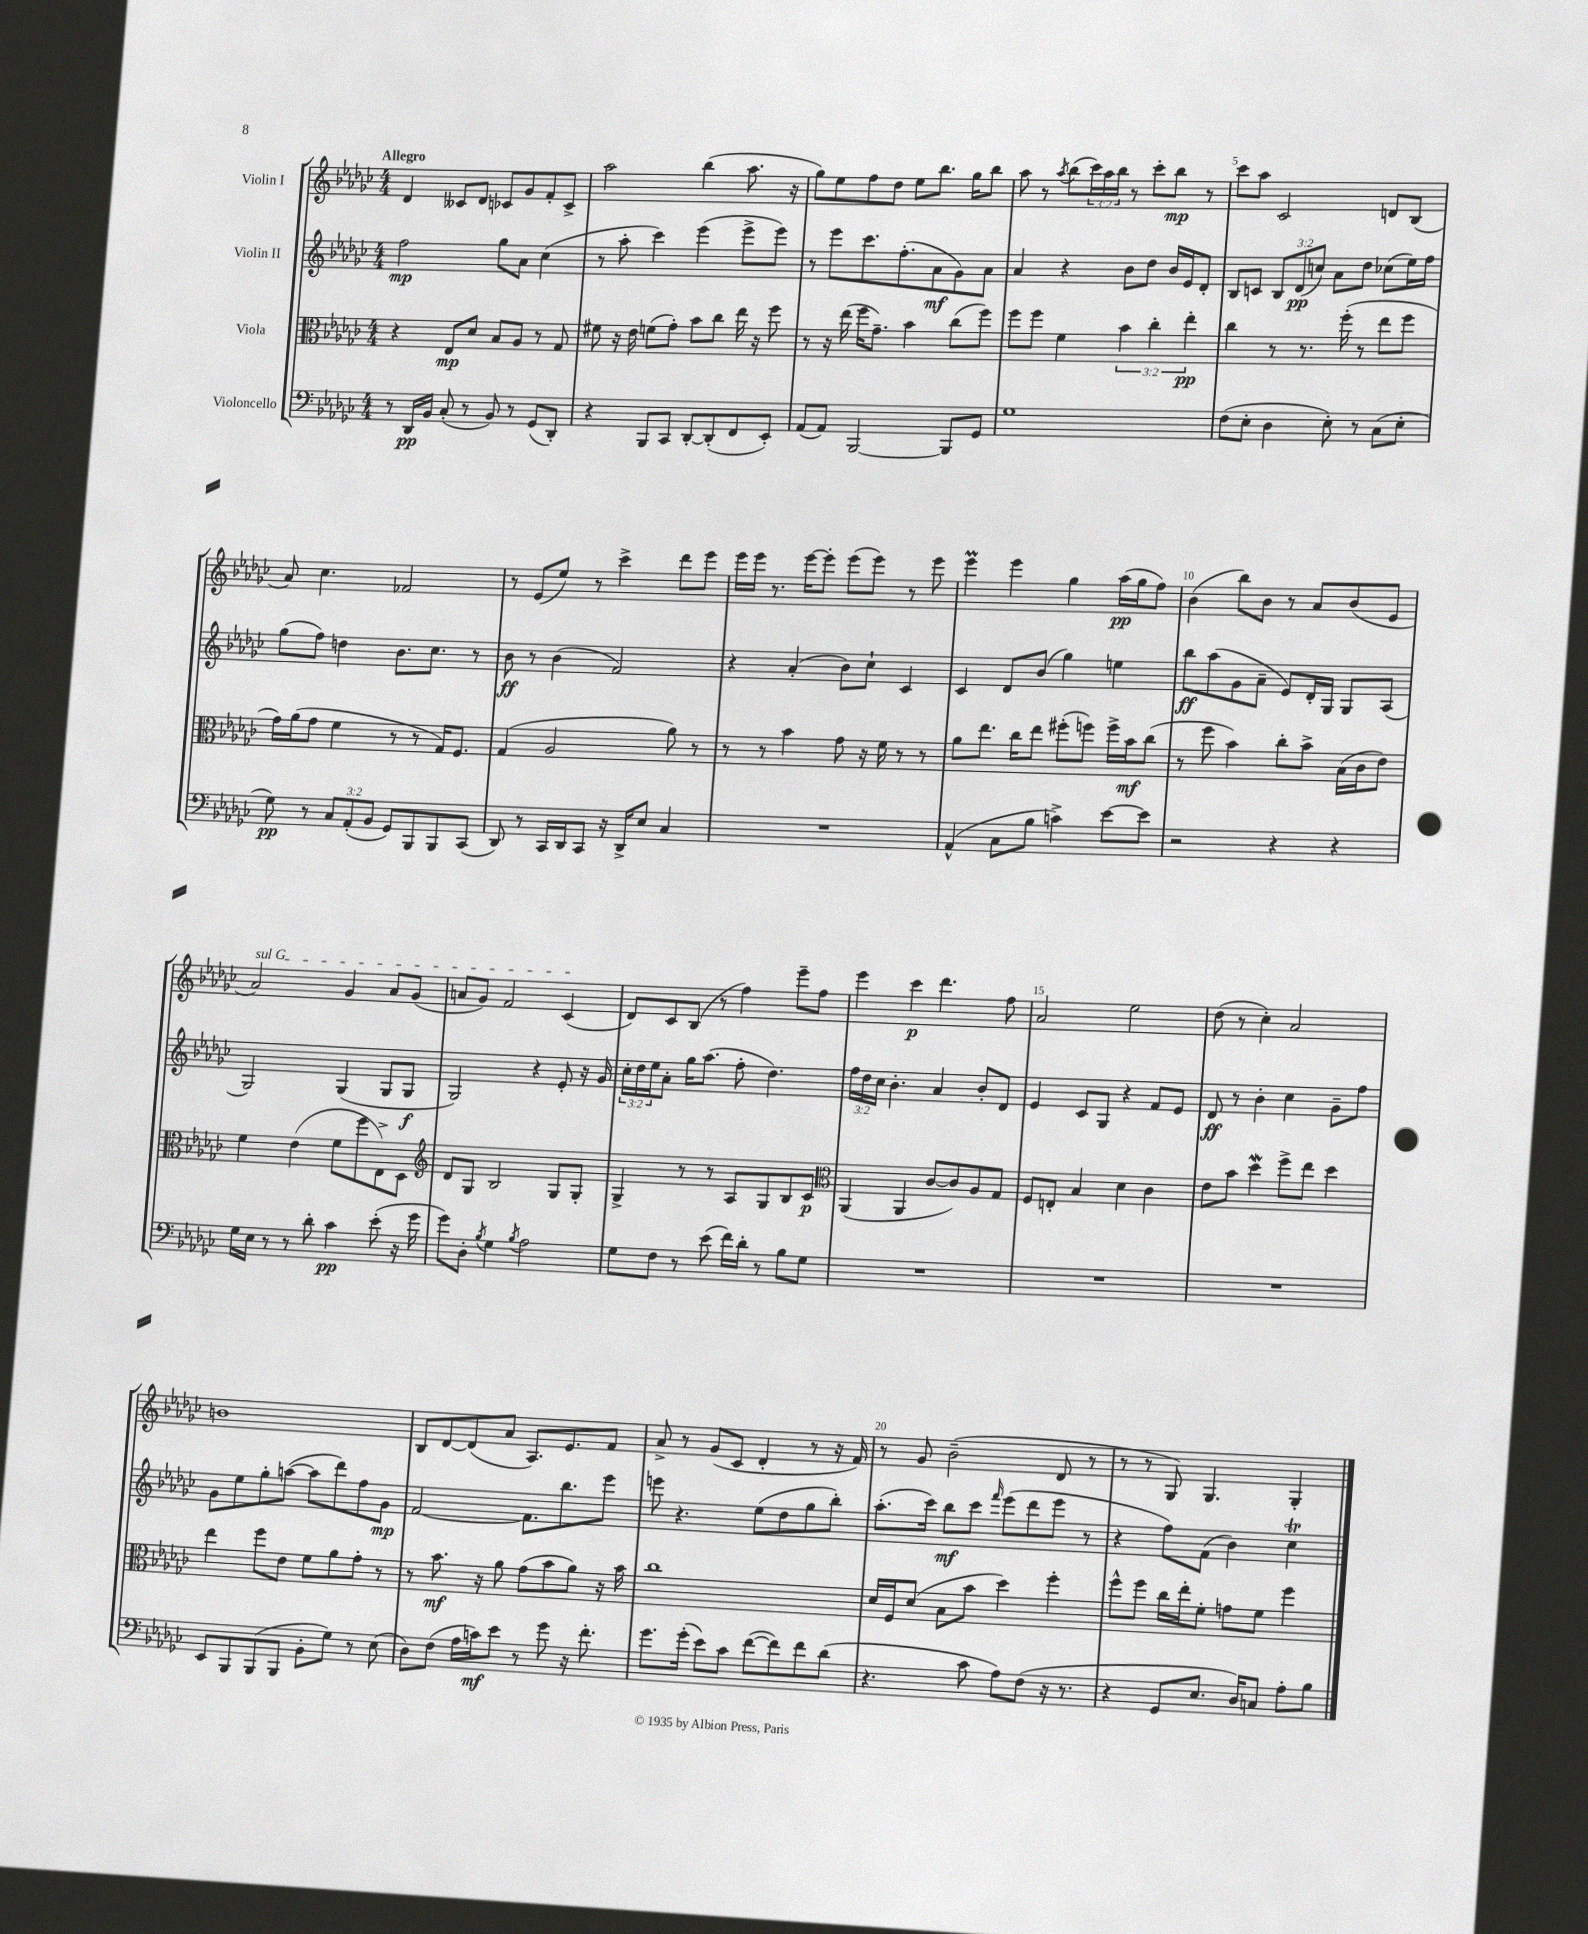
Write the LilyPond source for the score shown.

<<
\new StaffGroup <<
\new Staff = "s0" \with { instrumentName = "Violin I" } {
    \clef treble \key ges \major \numericTimeSignature \time 4/4 \override Staff.TupletNumber.text = #tuplet-number::calc-fraction-text \tempo "Allegro"
    des'4 ceses'8 des'8 ces'8 ges'8 f'8-. ces'8-> |
    aes''2 bes''4( aes''8. r16 |
    ges''8) ees''8 f''8 des''8 ees''8 bes''8. ges''16 bes''8 |
    aes''8 r8 \acciaccatura { aes''8 } bes''8( \tuplet 3/2 { ces'''16) aes''16 bes''16 } r8 ces'''8-. bes''8\mp r8 |
    ces'''8 aes''8 ces'2 d'8 bes8( |
    aes'8) ces''4. fes'2 |
    r8 ees'8( ees''8) r8 ces'''4-> des'''8 ees'''8 |
    ees'''16 ees'''16 r8. ees'''16~ ees'''8-. ees'''8( ees'''8) r8 ees'''8 |
    ees'''4\prall ees'''4 ges''4 aes''16\pp( ges''16 f''8) |
    bes'4( bes''8) bes'8 r8 aes'8 bes'8( ees'8 |
    \once \override TextSpanner.bound-details.left.text = \markup { \italic "sul G" } aes'2\startTextSpan) ges'4 aes'8 ges'8( |
    a'8 ges'8) f'2 ces'4\stopTextSpan( |
    des'8) ces'8 bes8( r8 f''4) ees'''8-- f''8 |
    ees'''4 ces'''4\p des'''4. f''8 |
    aes'2 ees''2 |
    des''8( r8 ces''4-.) aes'2 |
    b'1 |
    bes8 des'8~ des'8( aes'8 aes8.) ees'8. f'8 |
    aes'8-> r8 ges'8( ces'8 des'4-. r8 r16 f'16) |
    r8 ges'8 bes'2--( des'8 r8 |
    r8 r8 ges8) ges4. ges4-. \bar "|." |
}
\new Staff = "s1" \with { instrumentName = "Violin II" } {
    \clef treble \key ges \major \numericTimeSignature \time 4/4 \override Staff.TupletNumber.text = #tuplet-number::calc-fraction-text
    f''2\mp ges''8 aes'8 ces''4( |
    r8 aes''8-. ces'''4) ees'''4( ees'''8-> ees'''8) |
    r8 ees'''8 ces'''8. f''8.-.( aes'8\mf ges'8) aes'8 |
    aes'4 r4 bes'8 des''8 bes'16 ees'16 des'8-. |
    bes8 c'8 \tuplet 3/2 { bes8 des'8\pp( c''8) } aes'8 des''8 ces''8( ees''16) f''16 |
    ges''8( f''8) d''4 bes'8. ces''8. r8 |
    bes'8\ff r8 bes'4( f'2) |
    r4 aes'4-.( bes'8) ces''8-! ces'4 |
    ces'4 des'8 bes'8( ges''4) e''4 |
    bes''8\ff aes''8( ges'8 aes'8-- ees'8) des'16-. ges16 ges8 aes8( |
    ges2) ges4( ges8 ges8\f |
    ges2) r4 ees'8-. r16 ges'16 |
    \tuplet 3/2 { ces''16-. des''16 ees''16 } aes'8-. ges''16 aes''8.( f''8-. des''4.) |
    \tuplet 3/2 { f''16 des''16 ces''16 } bes'4.-. aes'4 bes'8-. des'8 |
    ees'4 ces'8 ges8 r4 f'8 ees'8 |
    des'8\ff r8 bes'4-. ces''4 ges'8-- f''8 |
    ges'8 ees''8 ges''8-. a''8~( a''8 des'''8) f''8 ges'8\mp |
    f'2~ f'8. bes''8. ees'''8 |
    e'''8 r4. ees''8( des''8 ges''8 bes''8-.) |
    aes''8.-.( ces'''16) bes''8\mf ces'''8 \grace { f'''16 } ees'''8( des'''8 ees'''8 r8 |
    r4 f''8) f'8( bes'4) ces''4\trill \bar "|." |
}
\new Staff = "s2" \with { instrumentName = "Viola" } {
    \clef alto \key ges \major \numericTimeSignature \time 4/4 \override Staff.TupletNumber.text = #tuplet-number::calc-fraction-text
    r4 ees8\mp des'8 bes8 aes8 r8 ges8 |
    fis'8 r16 ees'16 f'8( ges'8-.) bes'8 ces''8 ees''16 r16 f''8 |
    r8 r16 ees''16( f''16 ges'8.--) bes'4 ces''8( f''8) |
    f''8 f''8 f'4 \tuplet 3/2 { bes'4 ces''4-. ees''4-.\pp } |
    ces''4 r8 r8. f''16-.( r8 ees''8 f''8 |
    ges'16) aes'16( ges'8 f'4 r8 r8 ges16) f8. |
    ges4( aes2 aes'8) r8 |
    r8 r8 bes'4 ges'8 r16 f'16 r8 r8 |
    aes'8 ees''8. ces''16 ees''8 fis''8-.( f''8) f''16-> bes'16\mf ces''8( |
    r8 f''8 bes'4) ces''8-. bes'8-> bes16( ces'16 ees'8) |
    f'4 ees'4( f'8 f''8 ees8->) des8 |
    \clef treble des'8 ges8 bes2 ges8 ges8-. |
    ges4-> r8 r8 aes8 ges8 bes8 ces'8\p |
    \clef alto aes,4( aes,4 ces'8~ ces'8) aes8 ges8 |
    f8 e8-. bes4 des'4 ces'4 |
    ees'8 bes'8 des''4\mordent f''8-> ees''8 des''4 |
    ees''4 f''8 ees'8 f'8 aes'8 ges'8-. r8 |
    r8 bes'8.\mf r16 aes'8 ges'8( bes'8 aes'8) r16 bes'16 |
    ces''1 |
    des'16 f16 des'8( bes8 bes'8 des''4) f''4-. |
    f''8-^ f''8 ces''16 ees''16-. f'8-. g'8 f'8 f''4 \bar "|." |
}
\new Staff = "s3" \with { instrumentName = "Violoncello" } {
    \clef bass \key ges \major \numericTimeSignature \time 4/4 \override Staff.TupletNumber.text = #tuplet-number::calc-fraction-text
    r8 des,16\pp bes,16 ces8-.( r8 bes,8) r8 ges,8( des,8-.) |
    r4 bes,,8 ces,8 des,8~-. des,8-.( f,8 ees,8-.) |
    aes,8( aes,8) bes,,2~ bes,,8 ges,8 |
    ges1 |
    f8( ees8-. des4 ees8-.) r8 ces8( ees8-. |
    ges8\pp) r8 \tuplet 3/2 { ces8 aes,8-.( bes,8 } ges,8) bes,,8 bes,,8 ces,8( |
    des,8) r8 ces,16 des,16 ces,8 r16 des,16-> ees8 ces4 |
    R1 |
    aes,4-^( ces8 bes8 c'4->) ees'8~ ees'8 |
    r2 r4 r4 |
    ges16 ees16 r8 r8 des'8-. ces'4\pp ees'8-.( r16 ges'16 |
    ges'8) des8-. \acciaccatura { bes8 } ges4 \acciaccatura { bes8 } aes2 |
    ges8 f8 r8 ees'8( f'16) des'16-. r8 bes8 ges8 |
    R1 |
    R1 |
    R1 |
    ees,8 bes,,8 bes,,8( bes,,8 bes,8-. ges8) r8 ees8( |
    des8) f8( aes16 c'16\mf) ees'8 r8 ges'8 r16 f'8.-. |
    ges'8. ges'16-.( ees'8) ces'8 f'8~( f'8) f'8 des'8( |
    r4. ces'8 aes8) f8( r16 r8. |
    r4 ges,8 ees8. des16) c8 aes8-. bes8 \bar "|." |
}
>>
>>
\layout { \context { \Score \override BarNumber.break-visibility = ##(#f #t #t) barNumberVisibility = #(every-nth-bar-number-visible 5) } }
